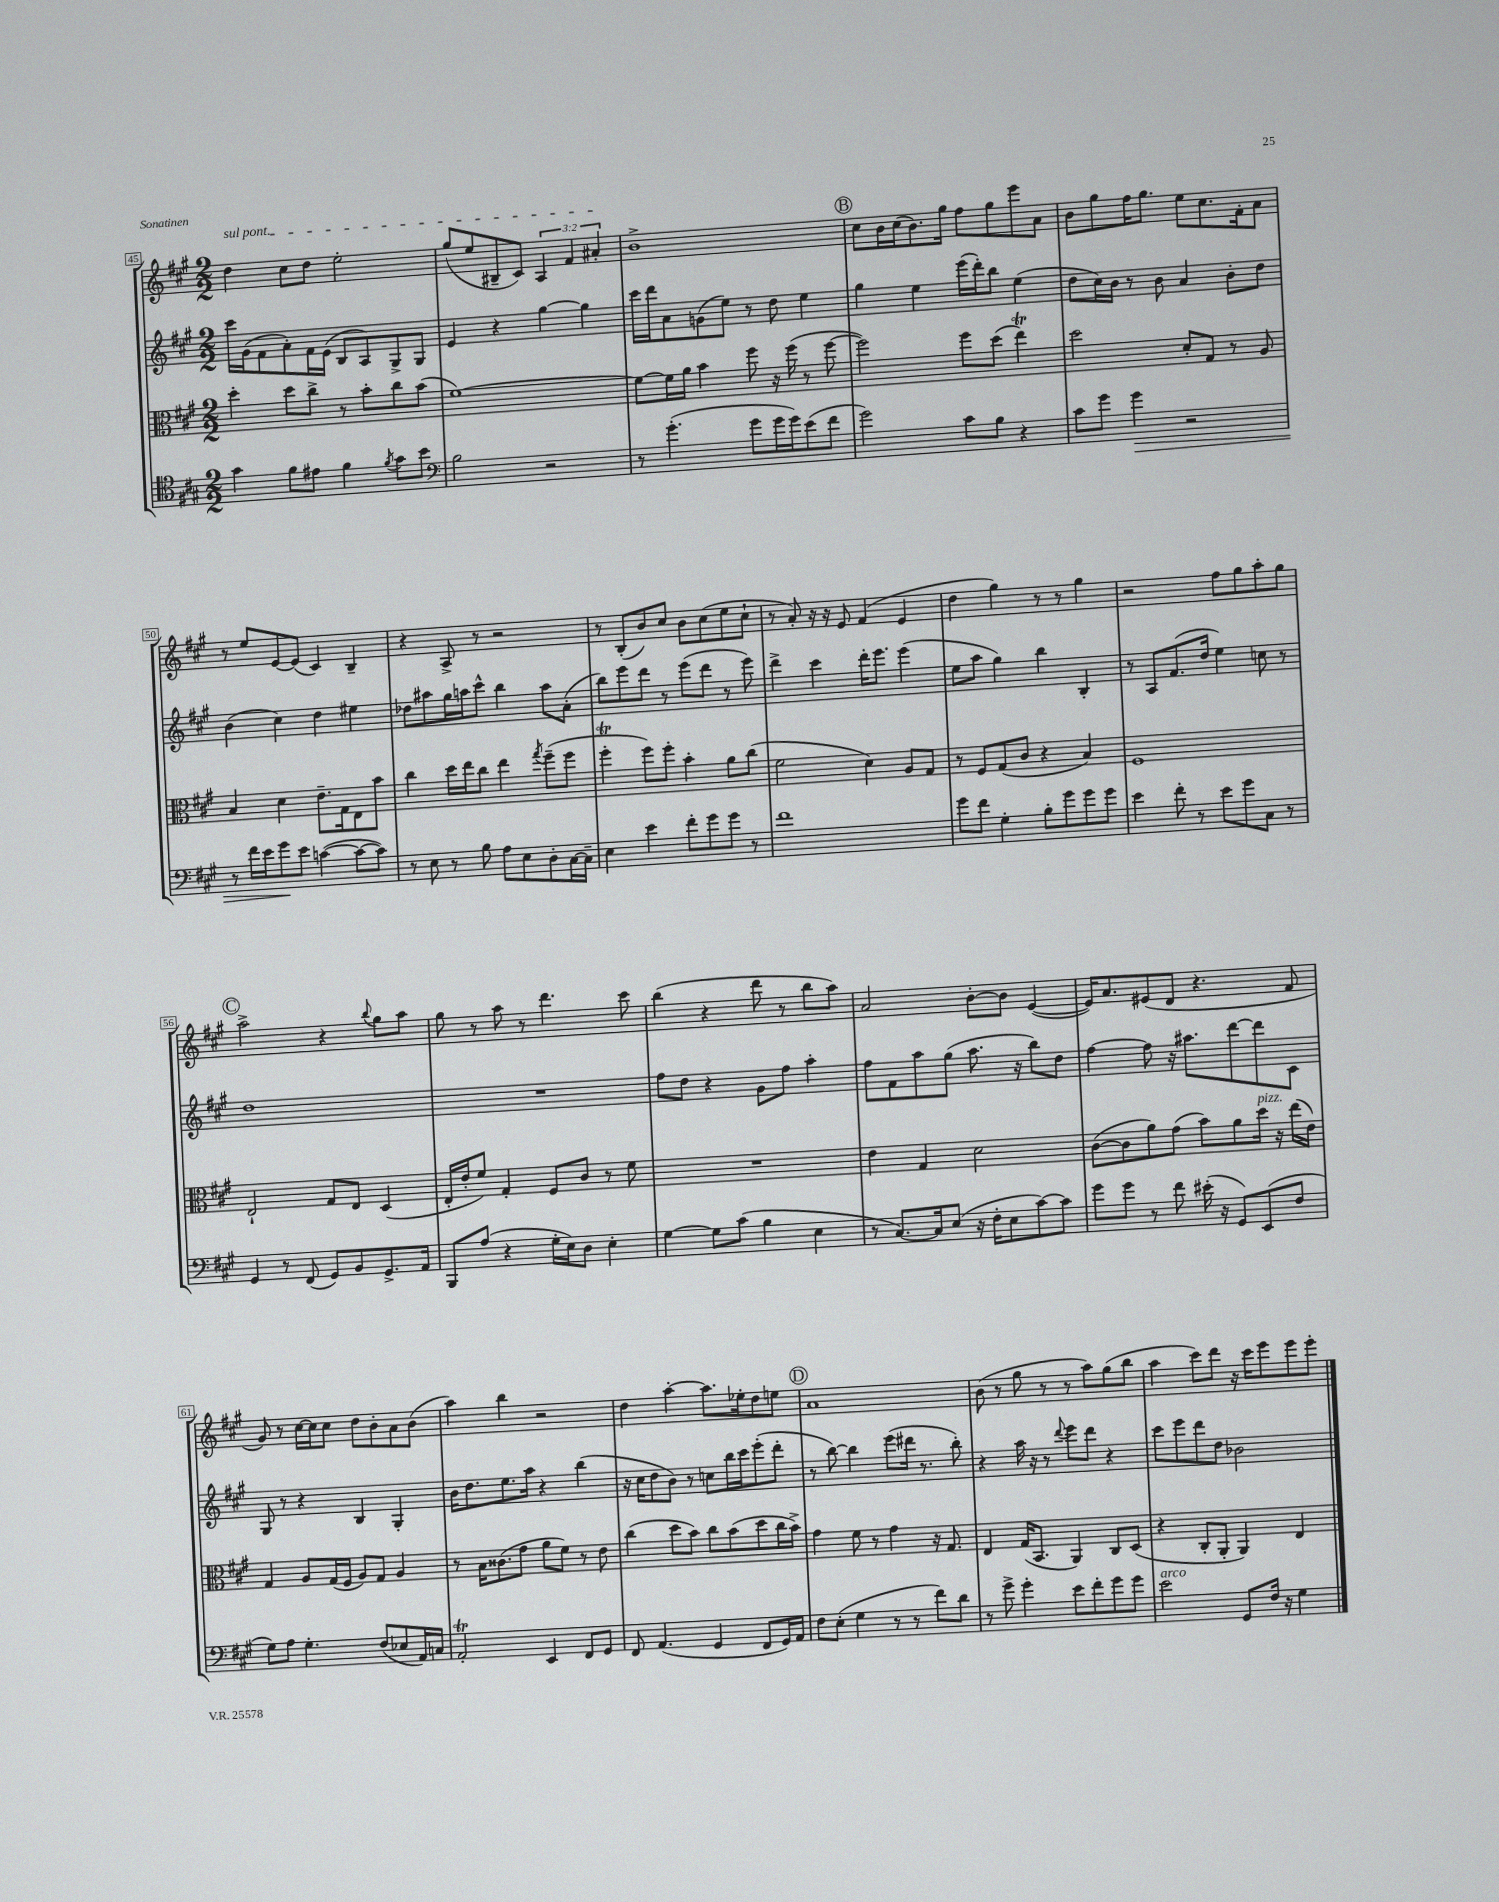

**kern	**kern	**kern	**kern
*staff4	*staff3	*staff2	*staff1
*clefC4	*clefC3	*clefG2	*clefG2
*k[f#c#g#]	*k[f#c#g#]	*k[f#c#g#]	*k[f#c#g#]
*M2/2	*M2/2	*M2/2	*M2/2
4g#	4dd'	16ccc#	4dd
.	.	(16g#	.
.	.	8f#	.
8f#	8dd	8a')	8cc#
8e#	8cc#^	16f#	8dd
.	.	(16e	.
4f#	8r	8B	2ee'
.	8b'	8A)	.
8qf#	.	.	.
8g#	8cc#	8G#^	.
8b	(8b	8G#	.
=	=	=	=
*clefF4	*	*	*
2B	[1f#)	4e	(8gg#
.	.	.	8ee
.	.	4r	8B#~
.	.	.	8c#)
2r	.	[4gg#	6A
.	.	.	6f#
.	.	4gg#]	.
.	.	.	6a#'
=	=	=	=
8r	8f#_	16ccc#	1b^
.	.	16ddd	.
(4.g#'	16f#]	8a	.
.	16a	.	.
.	4b	(8g	.
.	.	8ee)	.
8g#	8ff#	8r	.
16g#	16r	8dd	.
16g#)	(16ff#	.	.
(8e	8r	4ee	.
8f#	[8ff#	.	.
=	=	=	=
2g#)	2ff#])	4gg#	8cc#
.	.	.	16b
.	.	.	(16cc#
.	.	4ee	8.b)
.	.	.	16gg#
8c#	8ff#	(16eee	8ff#
.	.	16ddd')	.
8B	(8dd	8bb	8gg#
4r	4ee)	(4ee	8eee
.	.	.	8a
=	=	=	=
8c#	2dd	8dd	8b
8g#	.	16cc#)	8gg#
.	.	16b	.
4g#	.	8r	16ff#
.	.	.	8.gg#
.	.	8b	.
2r	8d'	4a	8ee
.	8G#	.	8.cc#
.	8r	8b'	.
.	.	.	16f#'
.	8A	8dd	8a
=	=	=	=
8r	4B	(4b	8r
16f#	.	.	8ee
16e	.	.	.
8g#	4d	4cc#)	[8e
8e	.	.	(8e]
([4c	8.e~	4dd	4c#)
.	16G#	.	.
8c_	8E	4ee#	4B~
8c])	8b	.	.
=	=	=	=
8r	4cc#	8dd-	4r
8E	.	8aa#	.
8r	16dd	16gg#	8A^
.	16ee	16aa	.
8B	8cc#	8ccc#^^	8r
8A	4ee	4bb	2r
8E	.	.	.
.	8qgg#	.	.
8D'	(8ff#~	8aa	.
[16C#	8ff#	(8a'	.
16C#~]	.	.	.
=	=	=	=
4E	4ff#'	8bb)	8r
.	.	8eee	(8B'
4e	8ff#)	8ddd	8b)
.	8ff#'	8r	8cc#
8f#'	4b'	(8eee	8b
8g#	.	8ddd	(8cc#
8g#	8a	8r	8ee
8r	(8cc#	8eee)	8cc#`
=	=	=	=
1f#	2f#	4ddd^	8r
.	.	.	8a')
.	.	4ccc#	16r
.	.	.	16r
.	.	.	8e
.	4d)	16ddd'	(4f#
.	.	8.eee	.
.	8A	(4eee	4e
.	8G#	.	.
=	=	=	=
8g#	8r	8ee	4dd
8f#	8F#	8aa	.
4G#'	(8G#	4gg#)	4gg#)
.	8c#	.	.
8B'	4r	4bb	8r
8g#	.	.	8r
8g#	4B)	4B'	4gg#
8g#	.	.	.
=	=	=	=
4e	1F#	8r	2r
.	.	8A	.
8f#'	.	(8.f#	.
8r	.	.	.
.	.	16dd	.
8e	.	4ee)	8ff#
8g#	.	.	8gg#
8C#	.	8cc	8aa'
8r	.	8r	8gg#
=	=	=	=
4GG#	2E`	1dd	2aa^
8r	.	.	.
(8FF#	.	.	.
8GG#)	8G#	.	4r
8BB	8E	.	.
.	.	.	8qqbb
8.GG#^	(4D	.	8gg#
.	.	.	8aa
16AA	.	.	.
=	=	=	=
8BBB	16E'	1r	8gg#
.	16e'	.	.
(8A	8f#)	.	8r
4r	4G#'	.	8aa
.	.	.	8r
16G#'	8F#	.	4.ddd
16E)	.	.	.
8D	8c#	.	.
4E'	8r	.	.
.	8f#	.	8ccc#
=	=	=	=
[4G#	1r	8ff#	(4bb
.	.	8dd	.
8G#]	.	4r	4r
(8c#	.	.	.
4B	.	8g#	8ddd
.	.	8ff#	8r
4E	.	4aa'	8bb
.	.	.	8aa)
=	=	=	=
8r	4e	8ff#	2a
[8.C#)	.	8f#	.
.	4G#	8aa	.
16C#]	.	.	.
(8E	.	(8gg#	.
16r	2d	8.aa	[8b'
16F#'	.	.	.
8E	.	.	8b]
.	.	16r	.
[8c#)	.	8bb)	([4e
8c#]	.	8dd	.
=	=	=	=
8g#	([8c#	[4ff#	16e])
.	.	.	8.a
8g#	8c#]	.	.
8r	8a)	8ff#]	(8e#
8f#	(8g#	16r	8d
.	.	8.aa#	.
(16e#'	8b)	.	4.r
16r	.	.	.
8GG#)	8a	[8ddd	.
(8EE	16dd	8ddd]	.
.	16r	.	.
8F#	(16ee	8c#	8f#
.	16e)	.	.
=	=	=	=
8G#)	4G#	8G#	8g#)
8A	.	8r	8r
4.G#'	8A	4r	[16cc#
.	.	.	16cc#]
.	(16G#	.	8cc#
.	16F#	.	.
.	8A)	4B	8dd
(8F#	8G#	.	8b'
8E-	4A	4G#'	8a
16AA)	.	.	(8b
16C	.	.	.
=	=	=	=
2AA'	8r	16b	4aa)
.	.	8.dd	.
.	16B	.	.
.	(8.c##	.	.
.	.	8.ee	4bb
.	8g#	.	.
.	.	16aa	.
4EE	8a	4r	2r
.	8f#)	.	.
8FF#	8r	(4bb	.
8GG#	8e	.	.
=	=	=	=
8FF#	(4cc#	16r	4dd
.	.	16cc#	.
(4.AA	.	8dd	.
.	8dd	8b)	[4aa'
.	8b)	8r	.
4GG#	8cc#	8cc	8.aa]
.	(8b	16bb	.
.	.	16ccc#	16ee-'
8FF#	8dd	(8eee'	8dd
16GG#)	16cc#	8ddd'	8ee
16AA	16b^)	.	.
=	=	=	=
8F#	4g#	8r	1a
(8E'	.	[8bb)	.
4G#	8f#	4bb]	.
.	8r	.	.
8r	4g#	(8eee	.
8r	.	16ddd#	.
.	.	8.r	.
8f#)	16r	.	.
.	8.G#	.	.
8d	.	8bb')	.
=	=	=	=
8r	4E	4r	(8b
8g#^	.	.	8r
4g#'	(16G#	16aa	8gg#
.	8.BB	16r	.
.	.	8r	8r
.	.	8qqddd	.
8e	4AA)	8eee	8r
8f#'	.	8ddd	8aa)
8g#	8C#	4r	(8gg#
8g#	(8D	.	8bb
=	=	=	=
2e	4r	8ccc#	4aa
.	.	8eee	.
.	8C#'	8ddd	8ccc#)
.	8AA'	8dd	8ddd
8GG#	4AA)	2b-	16r
.	.	.	16ccc#
16F#	.	.	8eee
16r	.	.	.
4G#	4E	.	8eee
.	.	.	8eee'
==	==	==	==
*-	*-	*-	*-
